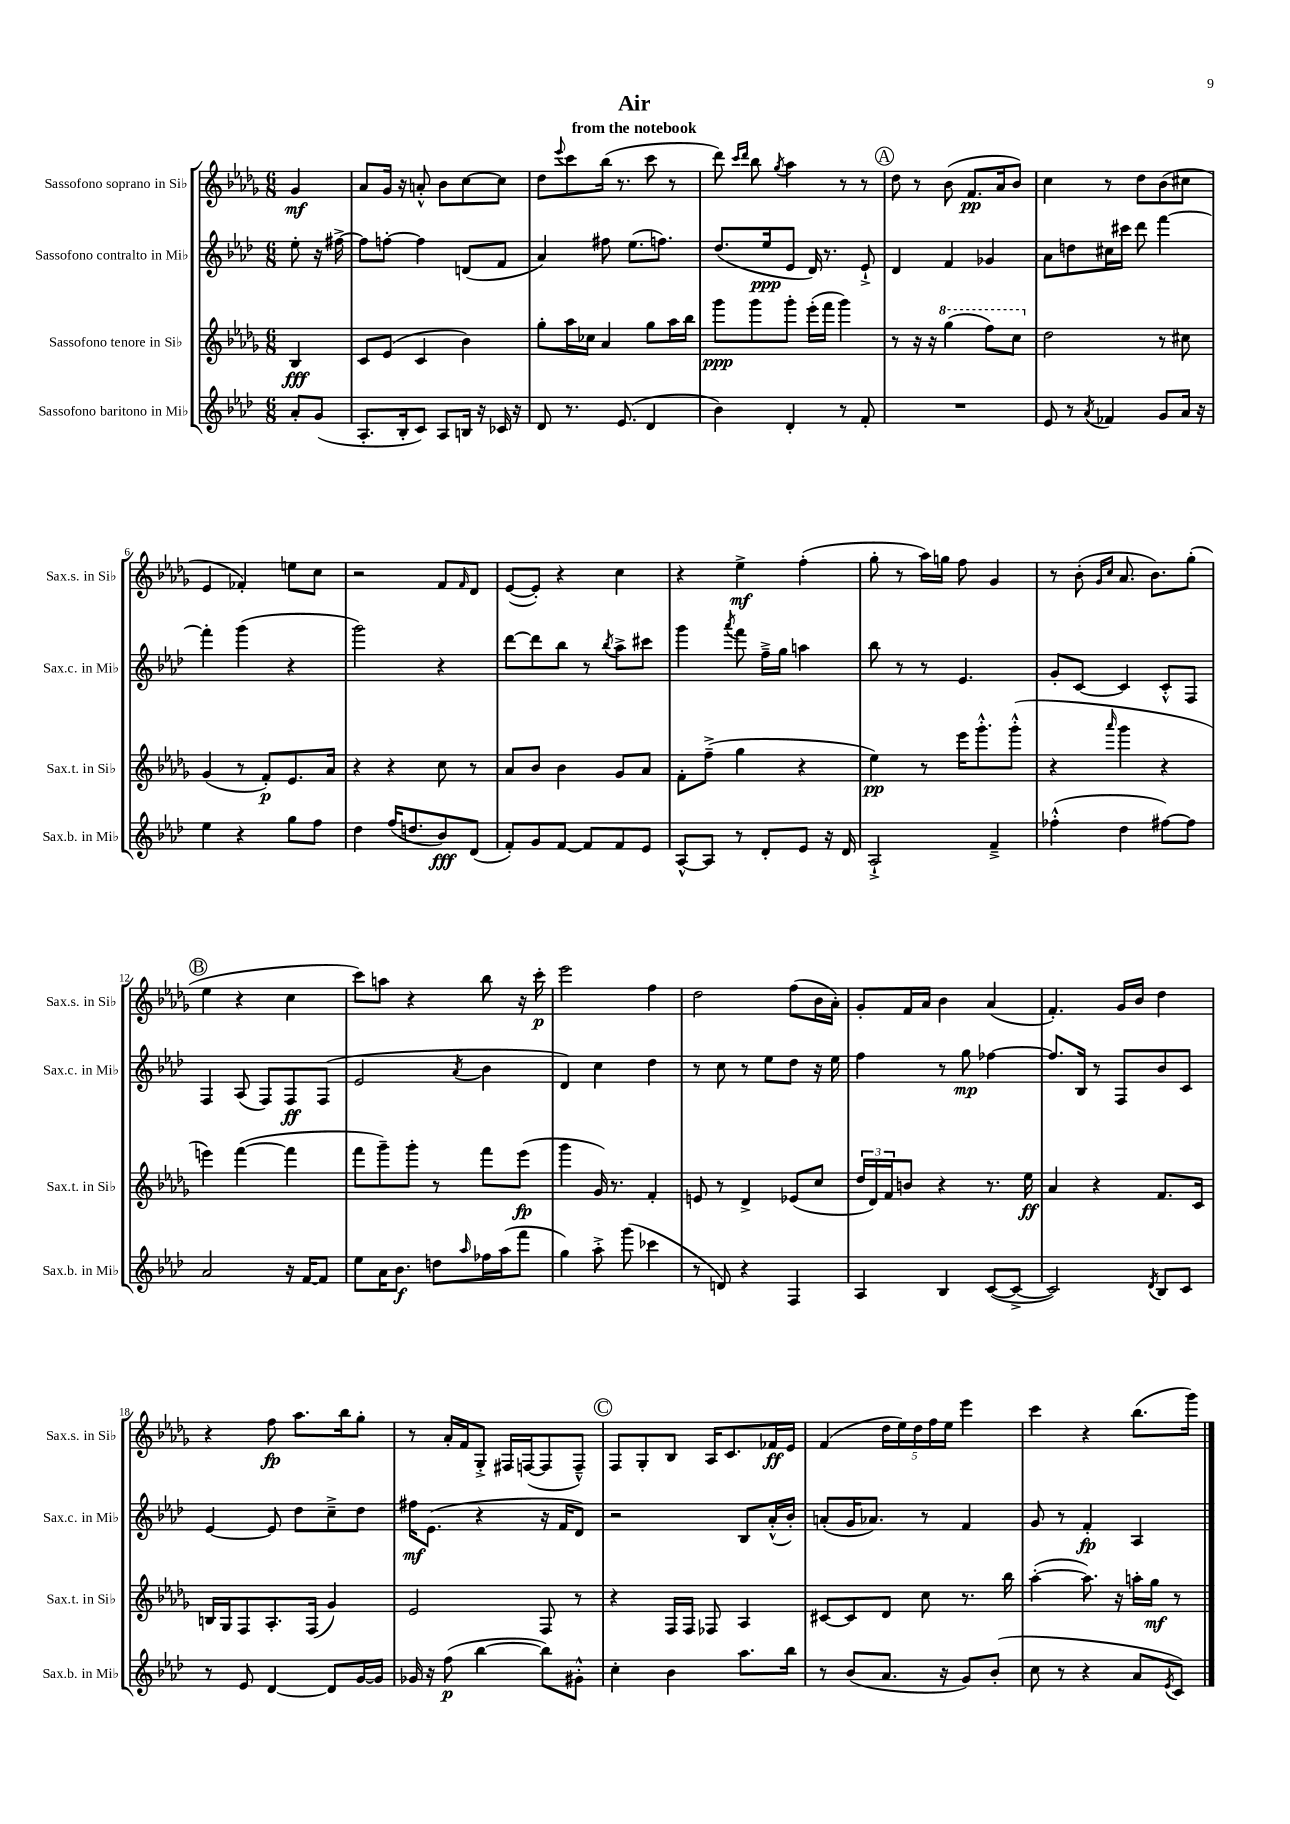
\header { title = "Air" subtitle = "from the notebook" }
<<
\new StaffGroup <<
\new Staff = "s0" \with { instrumentName = "Sassofono soprano in Sib" shortInstrumentName = "Sax.s. in Sib" } {
    \clef treble \key des \major \numericTimeSignature \time 6/8 \partial 4
    ges'4\mf |
    aes'8 ges'16 r16 a'8-.-^ bes'8 c''8~ c''8 |
    des''8 \appoggiatura { ees'''8 } c'''8 bes''16( r8. c'''8 r8 |
    des'''8) \grace { c'''16 des'''16 } bes''8 \acciaccatura { ges''8 } aes''4 r8 r8 |
    \mark \markup { \circle "A" } des''8 r8 bes'8( f'8.\pp aes'16 bes'8) |
    c''4 r8 des''8 bes'8( cis''8 |
    ees'4 fes'4-.) e''8 c''8 |
    r2 f'8 \grace { f'16 } des'8 |
    ees'8~( ees'8-.) r4 c''4 |
    r4 ees''4->\mf f''4-.( |
    ges''8-. r8 aes''16) g''16 f''8 ges'4 |
    r8 bes'8-.( \grace { ges'16 c''16 } aes'8. bes'8.) ges''8-.( |
    \mark \markup { \circle "B" } ees''4 r4 c''4 |
    c'''8) a''8 r4 bes''8 r16 c'''16-.\p |
    ees'''2 f''4 |
    des''2 f''8( bes'16 aes'16-.) |
    ges'8-. f'16 aes'16 bes'4 aes'4( |
    f'4.-.) ges'16 bes'16 des''4 |
    r4 f''8\fp aes''8. bes''16 ges''8-. |
    r8 aes'16-. f'16 ges8-.-> fis16 f16~( f8 f8---^) |
    \mark \markup { \circle "C" } f8 ges8-. bes8 aes16 c'8. fes'16\ff ees'16 |
    f'4( \tuplet 5/4 { des''16 ees''16) des''16 f''16 ees''16 } ees'''4 |
    c'''4 r4 bes''8.( ges'''16) \bar "|." |
}
\new Staff = "s1" \with { instrumentName = "Sassofono contralto in Mib" shortInstrumentName = "Sax.c. in Mib" } {
    \clef treble \key aes \major \numericTimeSignature \time 6/8 \partial 4
    ees''8-. r16 fis''16~-> |
    fis''8 f''8~-. f''4 d'8( f'8 |
    aes'4) fis''8 ees''8.( f''8.) |
    des''8.( ees''16\ppp ees'8 des'16) r8. ees'8-!-> |
    \mark \markup { \circle "A" } des'4 f'4 ges'4 |
    aes'8 d''8 cis''16 cis'''16 des'''8 f'''4~ |
    f'''4-. g'''4( r4 |
    g'''2) r4 |
    des'''8~ des'''8 bes''8 r8 \acciaccatura { bes''8 } aes''8-> cis'''8 |
    g'''4 \acciaccatura { aes'''8 } f'''8 f''16---> g''16 a''4 |
    bes''8 r8 r8 ees'4. |
    g'8-. c'8~ c'4 c'8-.-^ f8 |
    \mark \markup { \circle "B" } f4 aes8( f8) f8\ff f8( |
    ees'2 \acciaccatura { aes'8 } bes'4 |
    des'4) c''4 des''4 |
    r8 c''8 r8 ees''8 des''8 r16 ees''16 |
    f''4 r8 g''8\mp fes''4~ |
    fes''8. bes16 r8 f8 bes'8 c'8 |
    ees'4~ ees'8 des''8 c''8---> des''8 |
    fis''16\mf ees'8.( r4 r16 f'16 des'8) |
    \mark \markup { \circle "C" } r2 bes8 aes'16-.-^( bes'16-.) |
    a'8-.( g'16 aes'8.) r8 f'4 |
    g'8 r8 f'4-.\fp aes4 \bar "|." |
}
\new Staff = "s2" \with { instrumentName = "Sassofono tenore in Sib" shortInstrumentName = "Sax.t. in Sib" } {
    \clef treble \key des \major \numericTimeSignature \time 6/8 \partial 4
    bes4\fff |
    c'8 ees'8( c'4 bes'4) |
    ges''8-. aes''16 ces''16 aes'4 ges''8 aes''16 bes''16 |
    ges'''8\ppp ges'''8 ges'''8-. ees'''16-.( f'''16 ges'''4) |
    \mark \markup { \circle "A" } r8 r16 r16 \ottava #1 ges'''4( f'''8) c'''8 \ottava #0 |
    des''2 r8 cis''8 |
    ges'4( r8 f'8-.\p) ees'8. aes'16 |
    r4 r4 c''8 r8 |
    aes'8 bes'8 bes'4 ges'8 aes'8 |
    f'8-. f''8--->( ges''4 r4 |
    ees''4\pp) r8 ees'''16 ges'''8.-.-^ ges'''8-.-^( |
    r4 \grace { aes'''16 } ges'''4 r4 |
    \mark \markup { \circle "B" } e'''4) f'''4~( f'''4 |
    f'''8 ges'''8--) ges'''8-. r8 f'''8 ees'''8\fp( |
    ges'''4 ges'16) r8. f'4-. |
    e'8 r8 des'4-> ees'8( c''8 |
    \tuplet 3/2 { des''16 des'16) f'16 } b'8 r4 r8. ees''16\ff |
    aes'4 r4 f'8. c'16 |
    b16 ges16 f8 aes8.-. f16( ges'4) |
    ees'2 f8 r8 |
    \mark \markup { \circle "C" } r4 f16 f16 fes8 aes4 |
    cis'8~ cis'8 des'8 c''8 r8. bes''16 |
    aes''4~-.( aes''8.) r16 a''16-. ges''16\mf r8 \bar "|." |
}
\new Staff = "s3" \with { instrumentName = "Sassofono baritono in Mib" shortInstrumentName = "Sax.b. in Mib" } {
    \clef treble \key aes \major \numericTimeSignature \time 6/8 \partial 4
    aes'8-. g'8( |
    aes8.-. bes16-. c'8) aes8 b16 r16 ces'16 r16 |
    des'8 r8. ees'8.( des'4 |
    bes'4) des'4-. r8 f'8-. |
    \mark \markup { \circle "A" } R2. |
    ees'8 r8 \acciaccatura { aes'8 } fes'4 g'8 aes'16 r16 |
    ees''4 r4 g''8 f''8 |
    des''4 f''16( d''8. bes'8\fff) des'8( |
    f'8-.) g'8 f'8~ f'8 f'8 ees'8 |
    aes8~-^ aes8 r8 des'8-. ees'8 r16 des'16 |
    aes2-!-> f'4---> |
    fes''4-.-^( des''4 fis''8~) fis''8 |
    \mark \markup { \circle "B" } aes'2 r16 f'16~ f'8 |
    ees''8 aes'16 bes'8.\f d''8 \grace { aes''16 } fes''16 aes''16( f'''8 |
    g''4) aes''8-.-> g'''8( ces'''4 |
    r8 d'8) r4 f4 |
    aes4 bes4 c'8~( c'8~-> |
    c'2) \acciaccatura { des'8 } bes8 c'8 |
    r8 ees'8 des'4~ des'8 g'16~ g'16 |
    ges'16 r16 f''8\p( bes''4~ bes''8) gis'8-.-^ |
    \mark \markup { \circle "C" } c''4-. bes'4 aes''8. bes''16 |
    r8 bes'8( aes'8. r16 g'8) bes'8-.( |
    c''8 r8 r4 aes'8 \acciaccatura { ees'8 } c'8) \bar "|." |
}
>>
>>
